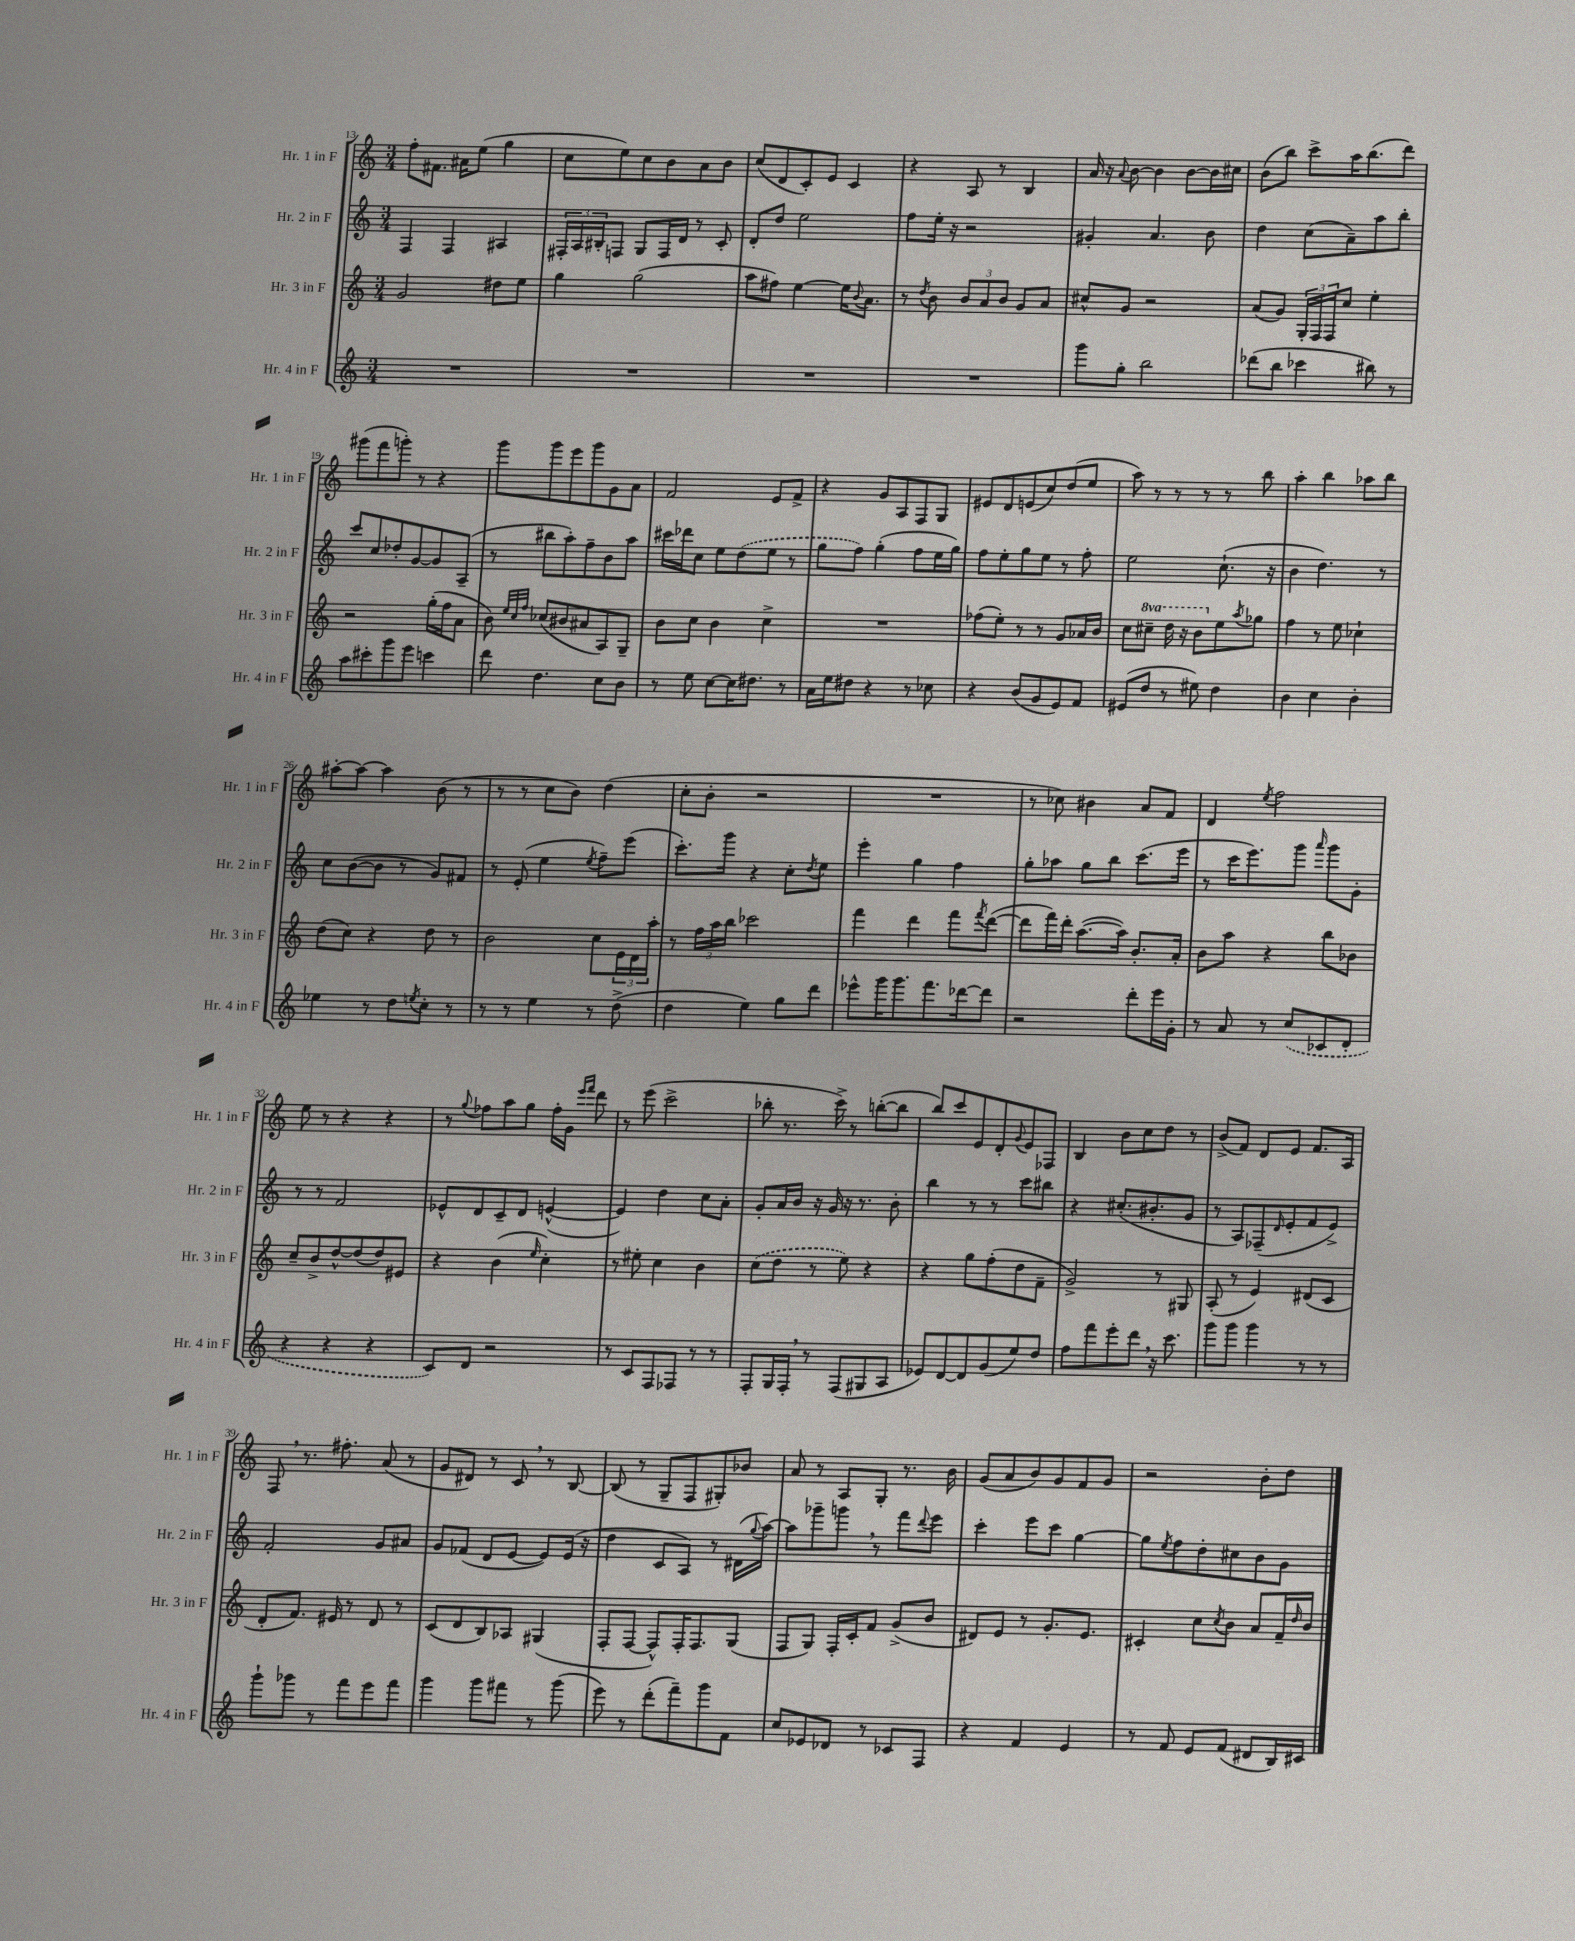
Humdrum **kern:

**kern	**kern	**kern	**kern
*part4	*part3	*part2	*part1
*staff4	*staff3	*staff2	*staff1
*I"Hr. 4 in F	*I"Hr. 3 in F	*I"Hr. 2 in F	*I"Hr. 1 in F
*I'Hr. 4 in F	*I'Hr. 3 in F	*I'Hr. 2 in F	*I'Hr. 1 in F
*clefG2	*clefG2	*clefG2	*clefG2
*k[]	*k[]	*k[]	*k[]
*M3/4	*M3/4	*M3/4	*M3/4
=13	=13	=13	=13
2.r	2g/	4F/	8ff'\L
.	.	.	8.f#X\J
.	.	4F/	.
.	.	.	16a#X\KL
.	.	.	(8ee\J
.	8dd#X\L	4A#X/	4gg\
.	8ee\J	.	.
=14	=14	=14	=14
2.r	4gg\	24F#X'/LL	8cc\L
.	.	24A/	.
.	.	24B#X'/J	.
.	.	8Fn/J	8ee\)
.	(2gg\	8G/L	8cc\
.	.	16F/L	8b\
.	.	16d/JJ	.
.	.	8r	8a\
.	.	8c'/	8b\J
=15	=15	=15	=15
2.r	8aa\L	8d'/L	(8cc/L
.	8ff#X\J)	8dd/J	8d/
.	[4ee\	2ee\	8c'/)
.	.	.	8e/J
.	16ee\KL]	.	4c/
.	8qqb/	.	.
.	8.a\J	.	.
=16	=16	=16	=16
2.r	8r	8ff\L	4r
.	8qdd/	.	.
.	8b\	16ee'\Jk	.
.	.	16r	.
.	12b/L	2r	8A/
.	12a/	.	.
.	.	.	8r
.	12b/J	.	.
.	8g/L	.	4B/
.	8a/J	.	.
=17	=17	=17	=17
8ggg\L	8cc#X^^/L	4g#X'/	16a/
.	.	.	16r
.	.	.	8qqa/
8gg'\J	8g/J	.	[8b\
2bb\	2r	4.a/	4b\]
.	.	.	[8b\L
.	.	8b\	16b\L]
.	.	.	16cc#X\JJ
=18	=18	=18	=18
(8ddd-X\L	(8a/L	4dd\	(8b\L
8bb\J	8g/J)	.	8bb\J)
4ccc-X\	24G'/LL	(8cc\L	8ccc^\L
.	24F/	.	.
.	24F/J	.	.
.	8cc/J	8a~\)	16aa\K
.	.	.	(8.bb\
8bb#X\)	4ee'\	8aa\	.
8r	.	8bb'\J	8ddd\J)
!!LO:LB:g=z
=19	=19	=19	=19
8aa\L	2r	8ccc/L	(8ggg#X\L
8ccc#X'\	.	8cc/	8fff\
8ggg\	.	8dd-X'/	8gggn'\J)
8eee\J	.	[8g/	8r
4cccn\	(16gg'\LL	8g/]	4r
.	16ff\J	.	.
.	8a\J	(8A~/J	.
=20	=20	=20	=20
8ddd\	8b\)	8r	8ggg\L
.	32qqee/LLL	.	.
.	32qqcc/	.	.
.	32qqff/JJJ	.	.
4.dd\	(8cc-X/L	8bb#X\L	8ggg\
.	8b#X/	8aa'\)	8eee\
.	8a#X/	8ff~\	8ggg\
8cc\L	8A/)	8b\	8g\
8b\J	8G~/J	8aa\J	8a\J
=21	=21	=21	=21
8r	8b\L	16ccc#X\LL	2f/
.	.	16ddd-X\J	.
8ee\	8cc\J	8cc\J	.
[8cc\L	4b\	8ee\L	.
16cc\K]	.	(8dd\	.
8.dd#X\J	.	.	.
.	4cc^\	8ee\J	8e/L
8r	.	8r	8f^/J
=22	=22	=22	=22
16a\LL	2.r	8gg\L	4r
16ee\J	.	.	.
8dd#X\J	.	8ff\J)	.
4r	.	(4gg'\	8g/L
.	.	.	8A/
8r	.	8ff\L	8F/
8cc-X\	.	16ee\L	8G/J
.	.	16gg\JJ)	.
=23	=23	=23	=23
4r	(8ff-X\L	8ff\L	8e#X/L
.	8ee'\J)	8ee'\	8d/
(8b/L	8r	8gg\	(8en/
8g/	8r	8ee\J	8cc/)
8e/)	8g/L	8r	(8dd/
8f/J	16a-X/L	8ff'\	8ee/J
.	16b/JJ	.	.
=24	=24	=24	=24
(8e#X/L	8cc\L	2ee\	8aa\)
*	*8va	*	*
8dd/J	8ccc#X~\J	.	8r
8r	16ddd\	.	8r
.	16r	.	.
8ee#X\)	8bb\L	.	8r
*	*X8va	*	*
4dd\	8ee\	(8.cc`\	8r
.	8qaa/	.	.
.	8gg-X\J	.	8bb\
.	.	16r	.
=25	=25	=25	=25
4b\	4ff\	4b\	4aa'\
4cc\	8r	4.dd\)	4bb\
.	8ee\	.	.
4b'\	4cc-X`\	.	8aa-X\L
.	.	8r	8bb\J
!!LO:LB:g=z
=26	=26	=26	=26
4ee-X\	(8dd\L	8cc\L	[8aa#X'\L
.	8cc\J)	([8b\	8aa#\J_
8r	4r	8b\J]	4aa#\]
8dd\L	.	8r	.
8qeen/	.	.	.
8cc'\J	8dd\	8g/L)	(8b\
8r	8r	8f#X/J	8r
=27	=27	=27	=27
8r	2b\	8r	8r
8r	.	(8e'/	8r
4ee\	.	4ee\	8cc\L
.	.	.	8b\J)
.	.	8qee/	.
8r	8cc\L	8ff~\L)	(4dd\
(8dd^\	24e\L	(8eee\J	.
.	24d\	.	.
.	24aa'\JJ	.	.
=28	=28	=28	=28
4dd\	8r	8.ccc'\L)	8cc'\L
.	24ff\LL	.	8b'\J
.	24aa\	.	.
.	.	16ggg\Jk	.
.	24bb\JJ	.	.
4ee\)	2ccc-X\	4r	2r
8gg\L	.	8cc'\L	.
.	.	8qdd/	.
8ddd\J	.	8ee\J	.
=29	=29	=29	=29
8eee-X^^\L	4fff\	4eee'\	2.r
16ggg\K	.	.	.
8.ggg\	.	.	.
.	4ddd\	4gg\	.
8.fff\	.	.	.
.	8fff\L	4ff\	.
[16ddd-X\k	.	.	.
.	8qfff/	.	.
8ddd-\J]	([8ddd\J	.	.
=30	=30	=30	=30
2r	8ddd\L]	8gg'\L	8r
.	16fff\L)	8aa-X\J	8cc-X\)
.	16ddd'\JJ	.	.
.	([8.aa\L	8gg\L	4b#X\
.	.	8bb\J	.
.	16aa\Jk])	.	.
8ddd'\L	8.b'/L	(8.ccc\L	8a/L
16eee\L	.	.	8f/J
16g'\JJ	16a'/Jk	16eee\Jk	.
=31	=31	=31	=31
8r	8b\L	8r	4d/
8a/	8aa\J	16ccc\KL	.
.	.	8.eee\)	.
.	.	.	8qee/
8r	4r	.	2ff\
(8cc/L	.	8ggg\J	.
.	.	16qqaaa/	.
8c-X/	8bb\L	8ggg\L	.
8d'/J	8b-X\J	8g'\J	.
!!LO:LB:g=z
=32	=32	=32	=32
4r	8cc~/L	8r	8ee\
.	8b^/	8r	8r
4r	[8dd^^/	2f/	4r
.	(8dd/]	.	.
4r	8dd/)	.	4r
.	8e#X/J	.	.
=33	=33	=33	=33
8c/L)	4r	8e-X^^/L	8r
.	.	.	8qqgg/
8d/J	.	8d/	8ff-X\L
2r	(4b\	8c~/	8aa\
.	.	8d/J	8gg\J
.	16qqee/	.	.
.	4cc'\)	([4en^^/	16ff-'\LL
.	.	.	16g\JJ
.	.	.	16qqeee/LL
.	.	.	16qqfff/JJ
.	.	.	8ddd\
=34	=34	=34	=34
8r	8r	4e/])	8r
8c/L	8ee#X'\	.	(8eee\
8F/	4cc\	4dd\	2ccc^\
8F-X/J	.	.	.
8r	4b\	8cc\L	.
8r	.	8a'\J	.
=35	=35	=35	=35
8F'/L	(8cc\L	8g'/L	8bb-X'\
16G/L	8dd\J	16a/L	8.r
16F',/JJ	.	16b/JJ	.
8r	8r	16r	.
.	.	16g/	16ccc^\)
(8F/L	8ee\)	16r	8r
.	.	8.r	.
8G#X/	4r	.	([8bbn'\L
8A/J	.	8b'\	8bb\J]
=36	=36	=36	=36
8e-X/L)	4r	4bb\	8bb/L)
[8d/	.	.	8ccc/
8d/]	8gg\L	8r	8e/
(8g/	(8ff'\	8r	8d'/
.	.	.	8qqg/
8ee/)	8dd\	8ccc\L	8e/
8dd/J	8f~\J	8bb#X\J	8F-X/J
=37	=37	=37	=37
8ff\L	2g^/)	4r	4B/
8fff\	.	.	.
8eee'\	.	(8.cc#X'/L	8b\L
8ddd,\J	.	.	8cc\
.	.	8.b#X'/	.
16r	8r	.	8dd\J
8.ccc\	.	.	.
.	8G#X/	8g/J	8r
=38	=38	=38	=38
8ggg\L	(8A'/	8r	(8b^/L
8ggg\J	8r	8A/L)	8f/J)
4ggg\	4e/)	(8F-X~/	8d/L
.	.	16qqd/	.
.	.	8e'/	8e/J
8r	(8d#X/L	8f/	8.f/L
8r	8c/J	8e^/J)	.
.	.	.	16A/Jk
!!LO:LB:g=z
=39	=39	=39	=39
8ggg`\L	8d'/L	2f'/	8F,/
8ggg-X\J	8.f/J)	.	8.r
8r	.	.	.
.	16e#X/	.	8.ff#X'\
8fff\L	8r	.	.
8eee\	8d/	8g/L	(8a/
8fff\J	8r	8a#X/J	8r
=40	=40	=40	=40
4ggg\	(8c/L	8g/L	8g/L
.	8d/	(8f-X/J	8d#X/J)
8ggg\L	8B/)	8d/L	8r
8fff#X\J	8A-X/J	[8e/J	8c,/
8r	(4G#X/	8e/L])	8r
(8ggg\	.	(16e/Jk	[8B/
.	.	16r	.
=41	=41	=41	=41
8eee\)	8F'/L	4dd\	(8B/]
8r	[8F/J	.	8r
(8ddd'\L	8F^^/L])	8c/L	8G~/L
8fff~\)	16F'/K	8A/J)	8F/
.	8.F/	.	.
8ggg\	.	8r	8G#X'/)
8f\J	(8G/J	(16d#X\LL	8b-X/J
.	.	8qqgg/	.
.	.	[16aa\JJ)	.
=42	=42	=42	=42
8cc/L	8F/L	8aa\L]	8a/
8e-X/	8G/J)	8ggg-X~\	8r
8d-X/J	16F'/LL	8gggn,\J	8A/L
.	16c'/J	.	.
8r	8f/J	8r	8G'/J
8c-X/L	(8g^/L	8fff\L	8.r
.	.	8qqddd/	.
8F/J	8b/J	8eee\J	.
.	.	.	16b\
=43	=43	=43	=43
4r	8d#X/L)	4ccc'\	(8g/L
.	8e/J	.	8a/
4f/	8r	8eee\L	8b/)
.	8.g'/L	8ccc\J	8g/
4e/	.	[4gg\	8f/
.	8.e/J	.	.
.	.	.	8g/J
=44	=44	=44	=44
8r	4c#X'/	8gg\L]	2r
.	.	8qee/	.
8f/	.	8ff\	.
8e/L	8cc\L	8dd'\	.
.	8qcc/	.	.
(8f/J	8b\J	8cc#X\	.
8d#X/L	8a/L	8b\	8b'\L
16B/L)	16f~/L	8g\J	8dd\J
.	16qqdd/	.	.
16c#X/JJ	16b/JJ	.	.
==	==	==	==
*-	*-	*-	*-
